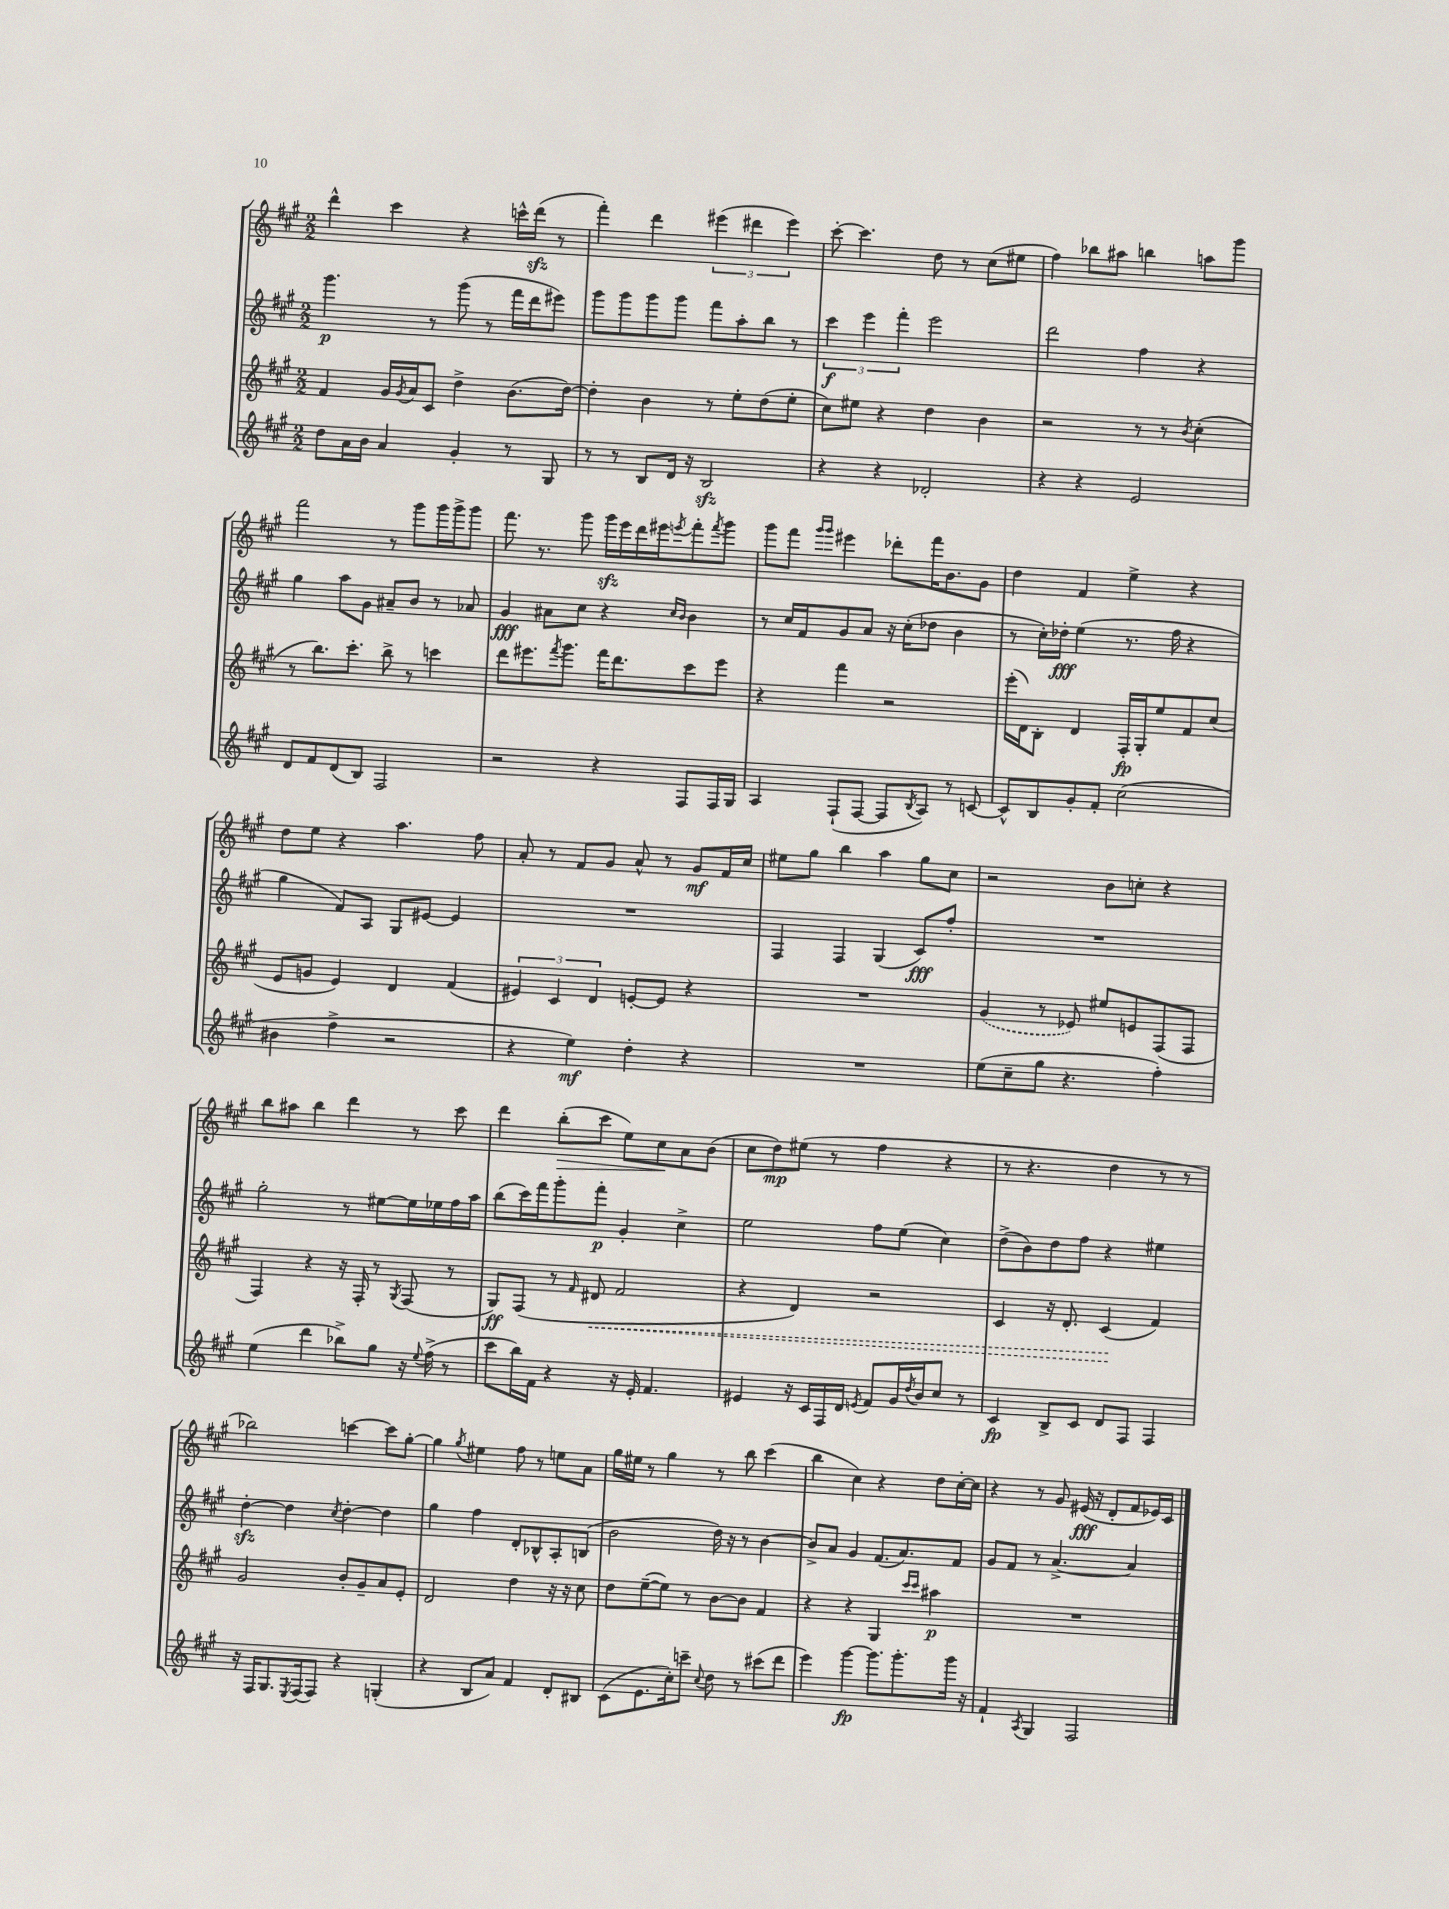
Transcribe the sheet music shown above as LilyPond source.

<<
\new StaffGroup <<
\new Staff = "s0" {
    \clef treble \key a \major \numericTimeSignature \time 2/2
    d'''4-^ cis'''4 r4 c'''16-^ d'''16\sfz( r8 |
    fis'''4-.) d'''4 \tuplet 3/2 { eis'''4( dis'''4 eis'''4) } |
    cis'''8~-. cis'''4. d''8 r8 cis''8( eis''8 |
    fis''4) bes''8 ais''8 b''4 a''8 gis'''8 |
    fis'''2 r8 gis'''8 gis'''16 gis'''16-> gis'''8 |
    fis'''8. r8. gis'''8 gis'''16\sfz e'''16 d'''16 eis'''16 \acciaccatura { e'''8 } fis'''8-. \acciaccatura { fis'''8 } gis'''8 |
    gis'''8 fis'''8 \grace { gis'''16 gis'''16 } eis'''4 des'''8-. fis'''16 b'8. gis'8 |
    d''4 fis'4 e''4-> r4 |
    d''8 e''8 r4 a''4. fis''8 |
    a'8-. r8 fis'8 gis'8 a'8-^ r8 gis'8\mf fis'16 cis''16 |
    eis''8 gis''8 b''4 a''4 gis''8 cis''8 |
    r2 b'8 c''8-. r4 |
    b''8 ais''8 b''4 d'''4 r8 cis'''8 |
    d'''4 b''8-.\>( cis'''8 e''8) cis''8\! a'8 b'8( |
    cis''8 d''8\mp) eis''8( r8 fis''4 r4 |
    r8 r4. d''4 r8 r8 |
    bes''2) c'''4~ c'''8 gis''8~-. |
    gis''4 \acciaccatura { gis''8 } eis''4 fis''8 r8 e''8 a'8 |
    gis''16 eis''16 r8 gis''4 r8 b''8 cis'''4( |
    b''4 cis''4) r4 d''8 cis''16~-. cis''16 |
    r4 r8 gis'8 eis'16\fff( r16 d'8-. fis'8 ees'16) cis'16 \bar "|." |
}
\new Staff = "s1" {
    \clef treble \key a \major \numericTimeSignature \time 2/2
    gis'''4.\p r8 gis'''8( r8 fis'''16 d'''16 eis'''8) |
    gis'''8 gis'''8 gis'''8 gis'''8 fis'''8 a''8-. b''8 r8 |
    \tuplet 3/2 { cis'''4\f e'''4 fis'''4-. } e'''2 |
    d'''2 fis''4 r4 |
    gis''4 a''8 gis'8 ais'8-- b'8 r8 aes'8 |
    gis'4\fff ais'8 cis''8 r4 \grace { cis''16 b'16 } b'4 |
    r8 cis''16 fis'16 gis'8 a'8 r16 cis''16-.( des''8 b'4 |
    r8 cis''16-.) des''16-.\fff e''4( r8. fis''16 r4 |
    gis''4 fis'8) a8 gis8 eis'8~ eis'4 |
    R1 |
    fis4 fis4 gis4( cis'8\fff) fis''8-. |
    R1 |
    gis''2-. r8 eis''8~ eis''16 ees''16 fis''16 a''16 |
    b''8( cis'''16) fis'''16 gis'''8-. fis'''8-.\p gis'4-. cis''4-> |
    e''2 fis''8 e''8( cis''4) |
    d''8->( b'8) d''8 fis''8 r4 eis''4 |
    d''4~-.\sfz d''4 \acciaccatura { cis''8 } d''4~-. d''4 |
    gis''4 fis''4 d'8-. bes8-^ a8-. b8( |
    b'2 d''16) r16 r8 b'4~ |
    b'8-> a'8 gis'4 fis'8.( a'8.) fis'8 |
    gis'8 fis'8 r8 a'4.~-> a'4 \bar "|." |
}
\new Staff = "s2" {
    \clef treble \key a \major \numericTimeSignature \time 2/2
    fis'4 gis'16 \acciaccatura { gis'8 } a'16 cis'8 d''4-> b'8.( d''16~) |
    d''4-. b'4 r8 e''8-. d''8( e''8-. |
    cis''8) eis''8 r4 d''4 b'4 |
    r2 r8 r8 \acciaccatura { b'8 } cis''4-.( |
    r8 b''8.) cis'''8.-. b''8-> r8 c'''4 |
    d'''8 eis'''8. \acciaccatura { fis'''8 } gis'''8. fis'''16 d'''8. cis'''8 eis'''8 |
    r4 fis'''4 r2 |
    e'''16-.( d'16) b8-. d'4 fis16-.\fp gis16-. e''8 fis'8 cis''8( |
    e'8 g'8 e'4) d'4 fis'4( |
    \tuplet 3/2 { eis'4) cis'4 d'4 } e'8~-. e'8 r4 |
    R1 |
    \once \slurDashed gis'4( r8 ees'8) eis''8 e'8 fis8( fis8 |
    fis4) r4 r16 fis16-. r8 \acciaccatura { gis8 } fis8( r8 |
    gis8\ff) fis8( r8 \grace { fis'16 } \once \override Hairpin.style = #'dashed-line dis'8\< fis'2 |
    r4 d'4) r2 |
    cis'4 r16 d'8.-. cis'4\!( fis'4) |
    gis'2 b'8-. gis'8-- a'8 e'8-. |
    d'2 d''4 r16 r16 cis''8 |
    d''8 e''8~--( e''8) r8 b'8~ b'8 fis'4 |
    r4 r4 gis4 \grace { cis'''16 cis'''16 } ais''4\p |
    R1 \bar "|." |
}
\new Staff = "s3" {
    \clef treble \key a \major \numericTimeSignature \time 2/2
    d''8 a'16 b'16 a'4 gis'4-. r8 gis8 |
    r8 r8 b8 d'16 r16 b2\sfz |
    r4 r4 des'2-. |
    r4 r4 e'2 |
    d'8 fis'8 d'8( b8) fis2 |
    r2 r4 fis8 fis16 gis16 |
    a4 fis8-!( fis8~ fis8 \acciaccatura { b8 } a8) r8 c'8~ |
    c'8-^ b8 gis'8-. fis'8-. cis''2( |
    bis'4 fis''4-> r2 |
    r4 e''4\mf) d''4-. r4 |
    R1 |
    e''8( cis''8-- gis''8 r4. fis''4-.) |
    e''4( d'''4 bes''8->) gis''8 r16 \appoggiatura { e''8 } fis''16->( r8 |
    cis'''8 b''16) fis'16 r4 r16 e'16-. fis'4. |
    eis'4 r16 cis'16 fis16 d'16 \acciaccatura { e'8 } fis'8 gis'16 \acciaccatura { d''8 } b'16 cis''8 r8 |
    cis'4\fp b8-> cis'8 d'8 fis8 fis4 |
    r16 fis16 gis8. \acciaccatura { e8 } fis16( fis8) r4 g4-.( |
    r4 b8 a'8) fis'4 d'8-. bis8 |
    cis'8( e'8. cis''16-.) c'''8-- \appoggiatura { cis''8 } d''8 r8 cis'''8( d'''8 |
    e'''4) gis'''4~\fp gis'''8. gis'''8.-. gis'''16 r16 |
    fis'4-! \acciaccatura { a8 } gis4 fis2 \bar "|." |
}
>>
>>
\layout { \context { \Score \remove "Bar_number_engraver" } }
